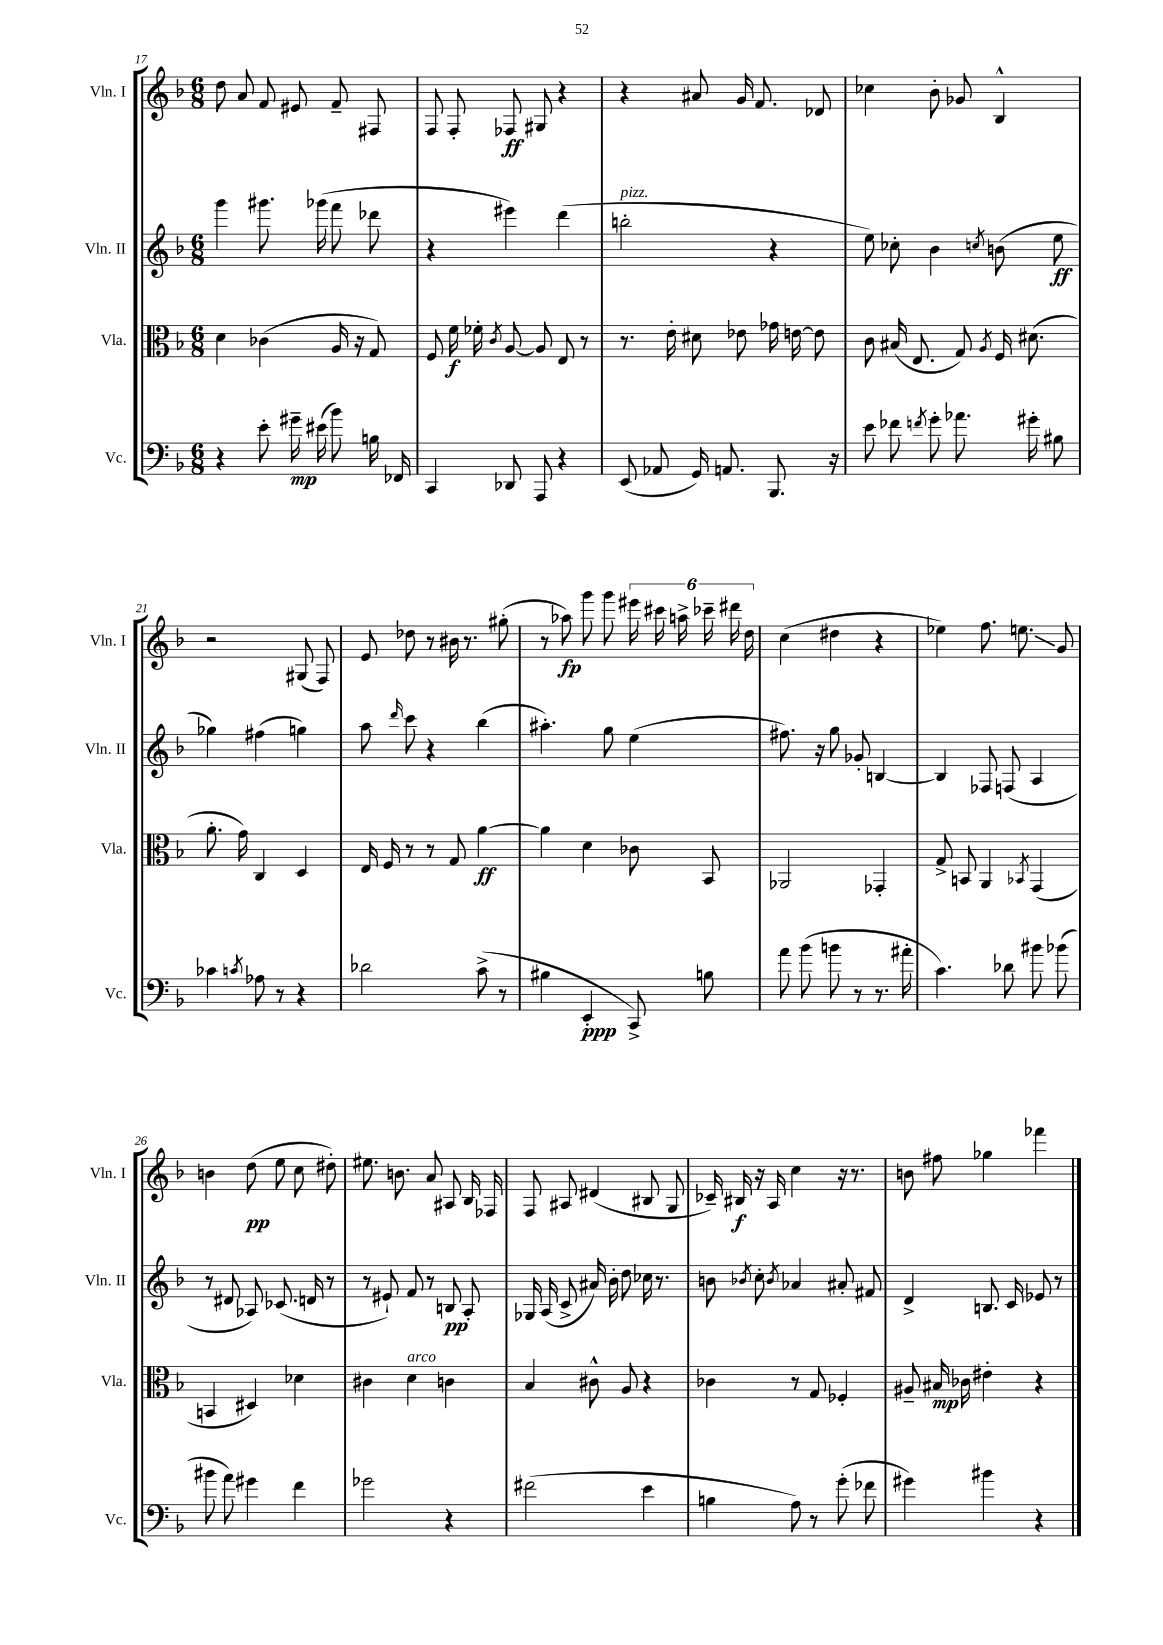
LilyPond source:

<<
\new StaffGroup <<
\new Staff = "s0" \with { instrumentName = "Vln. I" shortInstrumentName = "Vln. I" } {
    \clef treble \key f \major \numericTimeSignature \time 6/8
    \autoBeamOff d''8 a'8 f'8 eis'8 f'8-- fis8 |
    f8 f8-. fes8\ff gis8 r4 |
    r4 ais'8 g'16 f'8. des'8 |
    ces''4 bes'8-. ges'8 bes4-^ |
    r2 gis8( f8) |
    e'8 des''8 r8 bis'16 r8. gis''8-.( |
    r8 aes''8\fp) g'''8 g'''8 \tuplet 6/4 { eis'''16 cis'''16 a''16-> ces'''16-- dis'''16 d''16 } |
    c''4( dis''4 r4 |
    ees''4) f''8. e''8.\glissando g'8 |
    b'4 d''8\pp( e''8 c''8 dis''8-.) |
    eis''8. b'8. a'8 ais8 bes16 fes16 |
    f8 ais8 dis'4( bis8 g8 |
    ces'16--) bis16\f r16 a16 c''4 r16 r8. |
    b'8 fis''8 ges''4 fes'''4 \bar "|." |
}
\new Staff = "s1" \with { instrumentName = "Vln. II" shortInstrumentName = "Vln. II" } {
    \clef treble \key f \major \numericTimeSignature \time 6/8
    \autoBeamOff g'''4 gis'''8. ges'''16( f'''8 des'''8 |
    r4 eis'''4) d'''4( |
    b''2-.^\markup { \italic "pizz." } r4 |
    e''8) ces''8-. bes'4 \acciaccatura { c''8 } b'8( e''8\ff |
    ges''4) fis''4( g''4) |
    a''8 \grace { d'''16 } c'''8 r4 bes''4( |
    ais''4.-.) g''8 e''4( |
    fis''8.) r16 g''8 ges'8-. b4~ |
    b4 fes8 f8( a4 |
    r8 dis'8 aes8) ces'8.( d'16 r8 |
    r8 eis'8-!) f'8 r8 b8\pp a8-. |
    ges16 a16( c'8-> ais'16) bes'16-. d''8 ces''16 r8. |
    b'8 \acciaccatura { bes'8 } c''8-. \acciaccatura { bes'8 } aes'4 ais'8-. fis'8 |
    d'4-> b8. c'16 ees'8 r8 \bar "|." |
}
\new Staff = "s2" \with { instrumentName = "Vla." shortInstrumentName = "Vla." } {
    \clef alto \key f \major \numericTimeSignature \time 6/8
    \autoBeamOff d'4 ces'4( a16 r16 g8) |
    f8 f'16\f fes'16-. \acciaccatura { c'8 } a8~ a8 e8 r8 |
    r8. e'16-. dis'8 ees'8 ges'16 e'16~ e'8 |
    c'8 bis16( e8. g8) \acciaccatura { a8 } f16 dis'8.( |
    a'8.-. g'16) c4 d4 |
    e16 f16 r8 r8 g8 a'4~\ff |
    a'4 d'4 ces'8 bes,8 |
    aes,2 ges,4-. |
    g8-> b,8 a,4 \acciaccatura { bes,8 } g,4( |
    b,4 dis4) des'4 |
    cis'4 d'4^\markup { \italic "arco" } c'4 |
    bes4 cis'8-^ a8 r4 |
    ces'4 r8 g8 fes4-. |
    ais8-- bis16\mp ces'16 eis'4-. r4 \bar "|." |
}
\new Staff = "s3" \with { instrumentName = "Vc." shortInstrumentName = "Vc." } {
    \clef bass \key f \major \numericTimeSignature \time 6/8
    \autoBeamOff r4 e'8-. gis'16--\mp eis'16( bes'8) b16 fes,16 |
    c,4 des,8 a,,8 r4 |
    e,8( aes,8 g,16) a,8. bes,,8. r16 |
    e'8 fes'8 \acciaccatura { f'8 } g'8-. aes'8. gis'16-. bis8 |
    ces'4 \acciaccatura { c'8 } aes8 r8 r4 |
    des'2 c'8->( r8 |
    bis4 e,4-.\ppp c,8->) b8 |
    a'8 bes'8( b'8 r8 r8. ais'16-. |
    c'4.) des'8 bis'8 bes'8( |
    bis'8 a'8) gis'4 f'4 |
    ges'2 r4 |
    fis'2( e'4 |
    b4 a8) r8 g'8-.( fes'8 |
    gis'4) bis'4 r4 \bar "|." |
}
>>
>>
\layout { \context { \Score currentBarNumber = #17 } }
